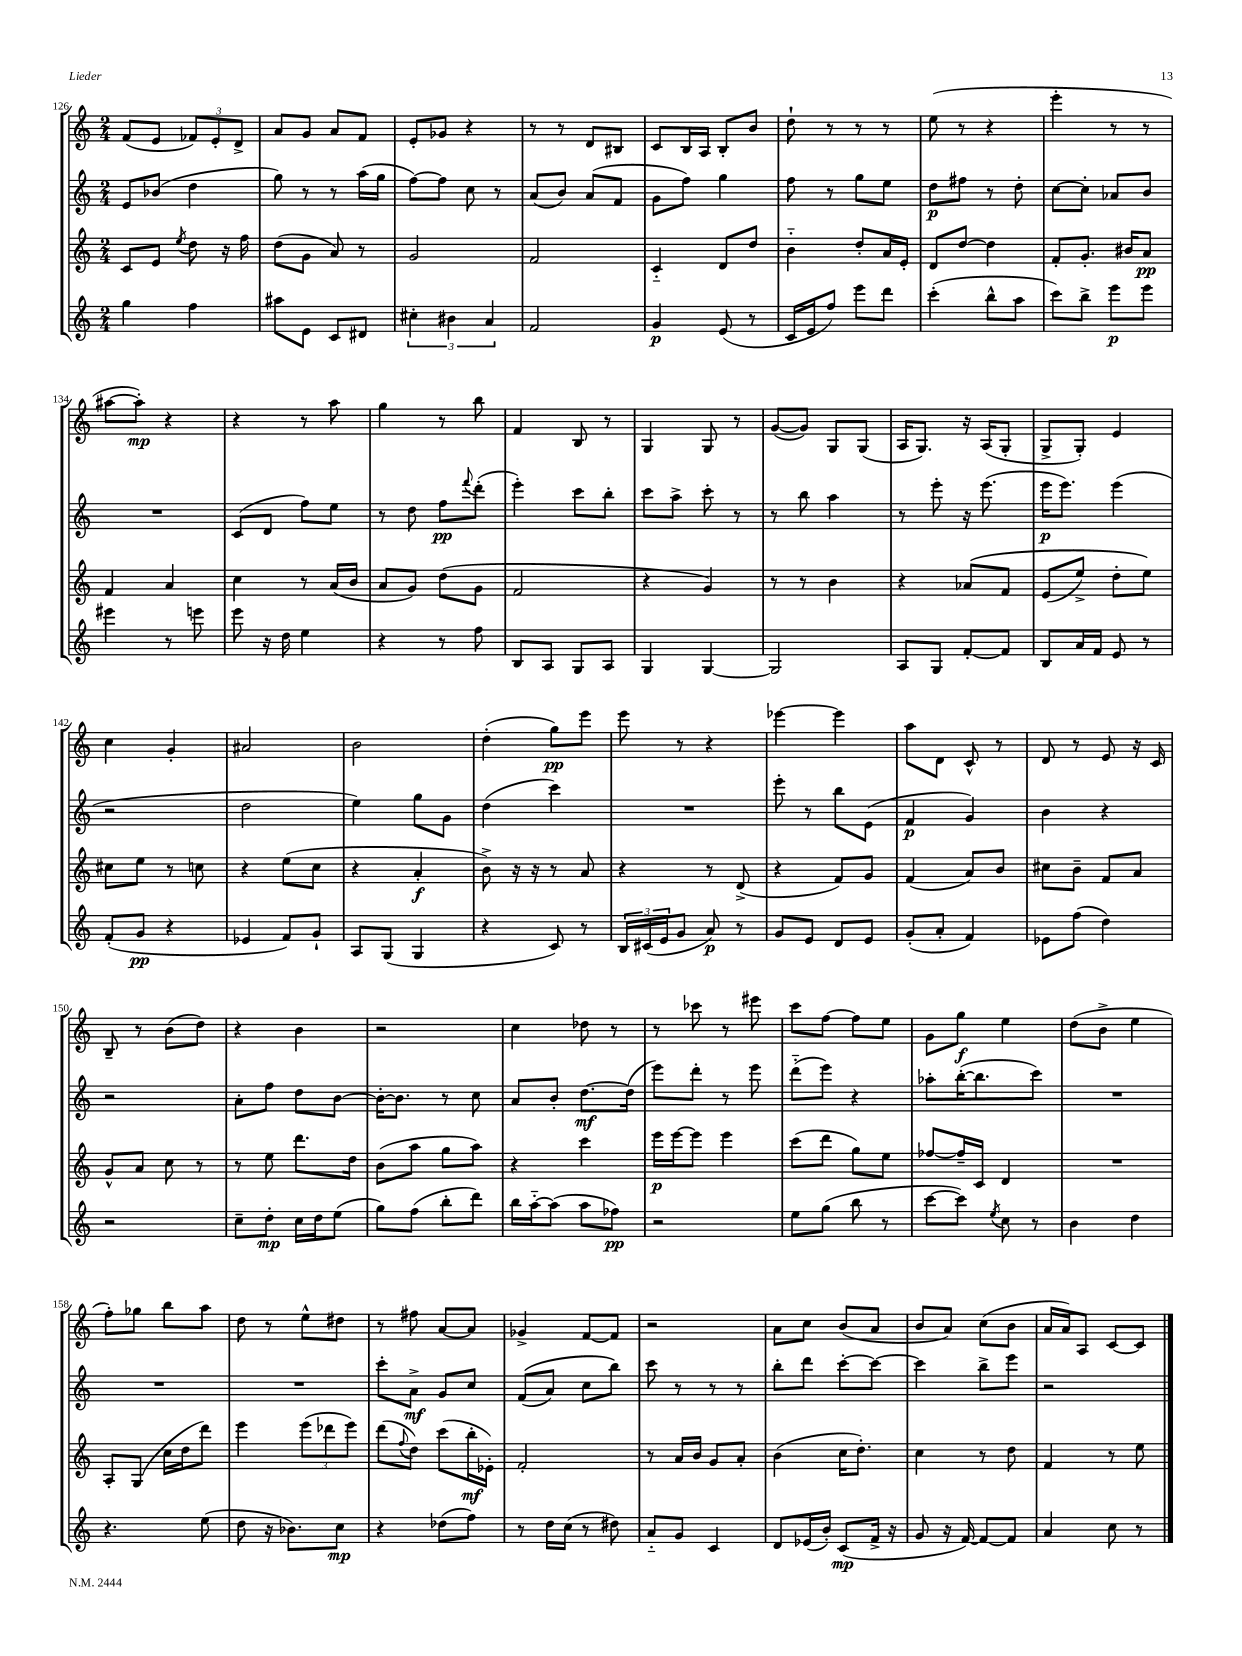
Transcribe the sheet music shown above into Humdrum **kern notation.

**kern	**kern	**kern	**kern
*staff4	*staff3	*staff2	*staff1
*clefG2	*clefG2	*clefG2	*clefG2
*k[]	*k[]	*k[]	*k[]
*M2/4	*M2/4	*M2/4	*M2/4
4gg	8c	8e	(8f
.	8e	(8b-	8e
.	8qee	.	.
4ff	8dd	4dd	12f-)
.	.	.	12e'
.	16r	.	.
.	.	.	12d^
.	16ff	.	.
=	=	=	=
8aa#	(8dd	8gg)	8a
8e	8g	8r	8g
8c	8a)	8r	8a
8d#	8r	(16aa	8f
.	.	16gg	.
=	=	=	=
6cc#'	2g	[8ff)	8e'
.	.	8ff]	8g-
6b#	.	.	.
.	.	8cc	4r
6a	.	.	.
.	.	8r	.
=	=	=	=
2f	2f	(8a	8r
.	.	8b)	8r
.	.	(8a	8d
.	.	8f	8B#
=	=	=	=
4g	4c'~	8g	8c
.	.	8ff)	16B
.	.	.	16A
(8e	8d	4gg	8B'
8r	8dd	.	8b
=	=	=	=
16c	4b'~	8ff	8dd`
16e	.	.	.
8ff)	.	8r	8r
8eee	8dd'	8gg	8r
8ddd	16a	8ee	8r
.	16e'	.	.
=	=	=	=
(4ccc'	8d	8dd	(8ee
.	[8dd	8ff#	8r
8bb^^	4dd]	8r	4r
8aa	.	8dd'	.
=	=	=	=
8ccc)	8f'	[8cc	4eee'
8bb^	8.g'	8cc']	.
8eee	.	8a-	8r
.	16b#	.	.
8eee	8a	8b	8r
=	=	=	=
4eee#	4f	2r	[8aa#
.	.	.	8aa#'])
8r	4a	.	4r
8eee	.	.	.
=	=	=	=
8eee	4cc	(8c	4r
16r	.	8d	.
16dd	.	.	.
4ee	8r	8ff)	8r
.	(16a	8ee	8aa
.	16b	.	.
=	=	=	=
4r	8a	8r	4gg
.	8g)	8dd	.
8r	(8dd	8ff	8r
.	.	8qqfff	.
8ff	8g	(8ddd'	8bb
=	=	=	=
8B	2f	4eee')	4f
8A	.	.	.
8G	.	8ccc	8B
8A	.	8bb'	8r
=	=	=	=
4G	4r	8ccc	4G
.	.	8aa^	.
[4G	4g)	8ccc'	8G
.	.	8r	8r
=	=	=	=
2G]	8r	8r	([8g
.	8r	8bb	8g])
.	4b	4aa	8G
.	.	.	(8G
=	=	=	=
8A	4r	8r	16A
.	.	.	8.G)
8G	.	8eee'	.
[8f'	&(8a-	16r	16r
.	.	(8.eee	(16A
8f]	8f	.	8G'
=	=	=	=
8B	(8e	16eee	8G^
.	.	8.eee)	.
16a	8ee^)	.	8G')
16f	.	.	.
8e	8dd'	(4eee	4e
8r	8ee&)	.	.
=	=	=	=
(8f'	8cc#	2r	4cc
8g	8ee	.	.
4r	8r	.	4g'
.	8cc	.	.
=	=	=	=
4e-	4r	2dd	2a#
8f)	(8ee	.	.
8g`	8cc	.	.
=	=	=	=
8A	4r	4ee)	2b
(8G	.	.	.
4G	4a'	8gg	.
.	.	8g	.
=	=	=	=
4r	8b^)	(4dd	(4dd'
.	16r	.	.
.	16r	.	.
8c)	8r	4ccc)	8gg)
8r	8a	.	8eee
=	=	=	=
24B	4r	2r	8eee
(24c#	.	.	.
24e	.	.	.
8g	.	.	8r
8a)	8r	.	4r
8r	(8d^	.	.
=	=	=	=
8g	4r	8eee'	[4eee-
8e	.	8r	.
8d	8f)	8bb	4eee-]
8e	8g	(8e	.
=	=	=	=
(8g'	(4f	4f	8aa
8a'	.	.	8d
4f)	8a)	4g)	8c^^
.	8b	.	8r
=	=	=	=
8e-	8cc#	4b	8d
(8ff	8b~	.	8r
4dd)	8f	4r	8e
.	8a	.	16r
.	.	.	16c
=	=	=	=
2r	8g^^	2r	8B~
.	8a	.	8r
.	8cc	.	(8b
.	8r	.	8dd)
=	=	=	=
8cc~	8r	8a'	4r
8dd'	8ee	8ff	.
16cc	8.ddd	8dd	4b
16dd	.	.	.
(8ee	.	[8b	.
.	16dd	.	.
=	=	=	=
8gg)	(8b	16b'_	2r
.	.	8.b]	.
(8ff	8aa	.	.
8bb'	8gg	8r	.
8ddd)	8aa)	8cc	.
=	=	=	=
16bb	4r	8a	4cc
[16aa'~	.	.	.
(8aa]	.	8b'	.
8aa	4ccc	[8.dd	8dd-
8ff-)	.	.	8r
.	.	(16dd]	.
=	=	=	=
2r	16eee	8eee)	8r
.	[16eee	.	.
.	8eee]	8ddd'	8ccc-
.	4eee	8r	8r
.	.	8eee	8eee#
=	=	=	=
8ee	(8ccc	(8ddd'~	8ccc
(8gg	8ddd	8eee)	[8ff
8bb	8gg)	4r	8ff]
8r	8ee	.	8ee
=	=	=	=
[8ccc	[8ff-	8aa-'	8g
8ccc])	16ff-~]	([16bb'	8gg
.	16c	8.bb]	.
8qee	.	.	.
8cc	4d	.	4ee
8r	.	8ccc)	.
=	=	=	=
4b	2r	2r	(8dd
.	.	.	8b^
4dd	.	.	4ee
=	=	=	=
4.r	8A'	2r	8ff')
.	(8G	.	8gg-
.	16cc	.	8bb
.	16dd	.	.
(8ee	8ddd)	.	8aa
=	=	=	=
8dd	4eee	2r	8dd
16r	.	.	8r
8.b-)	.	.	.
.	(12eee	.	8ee^^
.	12ddd-	.	.
8cc	.	.	8dd#
.	12eee)	.	.
=	=	=	=
4r	(8ddd	8ccc'	8r
.	8qqff	.	.
.	8dd)	8a^	8ff#
(8dd-	(8ccc	8g	[8a
8ff)	16bb'	8cc	8a]
.	16e-')	.	.
=	=	=	=
8r	2f'	&((8f	4g-^
16dd	.	8a)	.
(16cc	.	.	.
8r	.	8cc	[8f
8dd#)	.	8bb&)	8f]
=	=	=	=
8a'~	8r	8ccc	2r
8g	16a	8r	.
.	16b	.	.
4c	8g	8r	.
.	8a'	8r	.
=	=	=	=
8d	(4b	8bb'	8a
(16e-	.	8ddd	8cc
16b')	.	.	.
(8c	16cc	[8ccc'	(8b
.	8.dd')	.	.
16f^	.	8ccc_	8a
16r	.	.	.
=	=	=	=
8g	4cc	4ccc]	8b
16r	.	.	8a)
[16f)	.	.	.
8f_	8r	8bb^	(8cc
8f]	8dd	8eee	8b
=	=	=	=
4a	4f	2r	16a
.	.	.	16a)
.	.	.	8A
8cc	8r	.	[8c
8r	8ee	.	8c]
==	==	==	==
*-	*-	*-	*-
